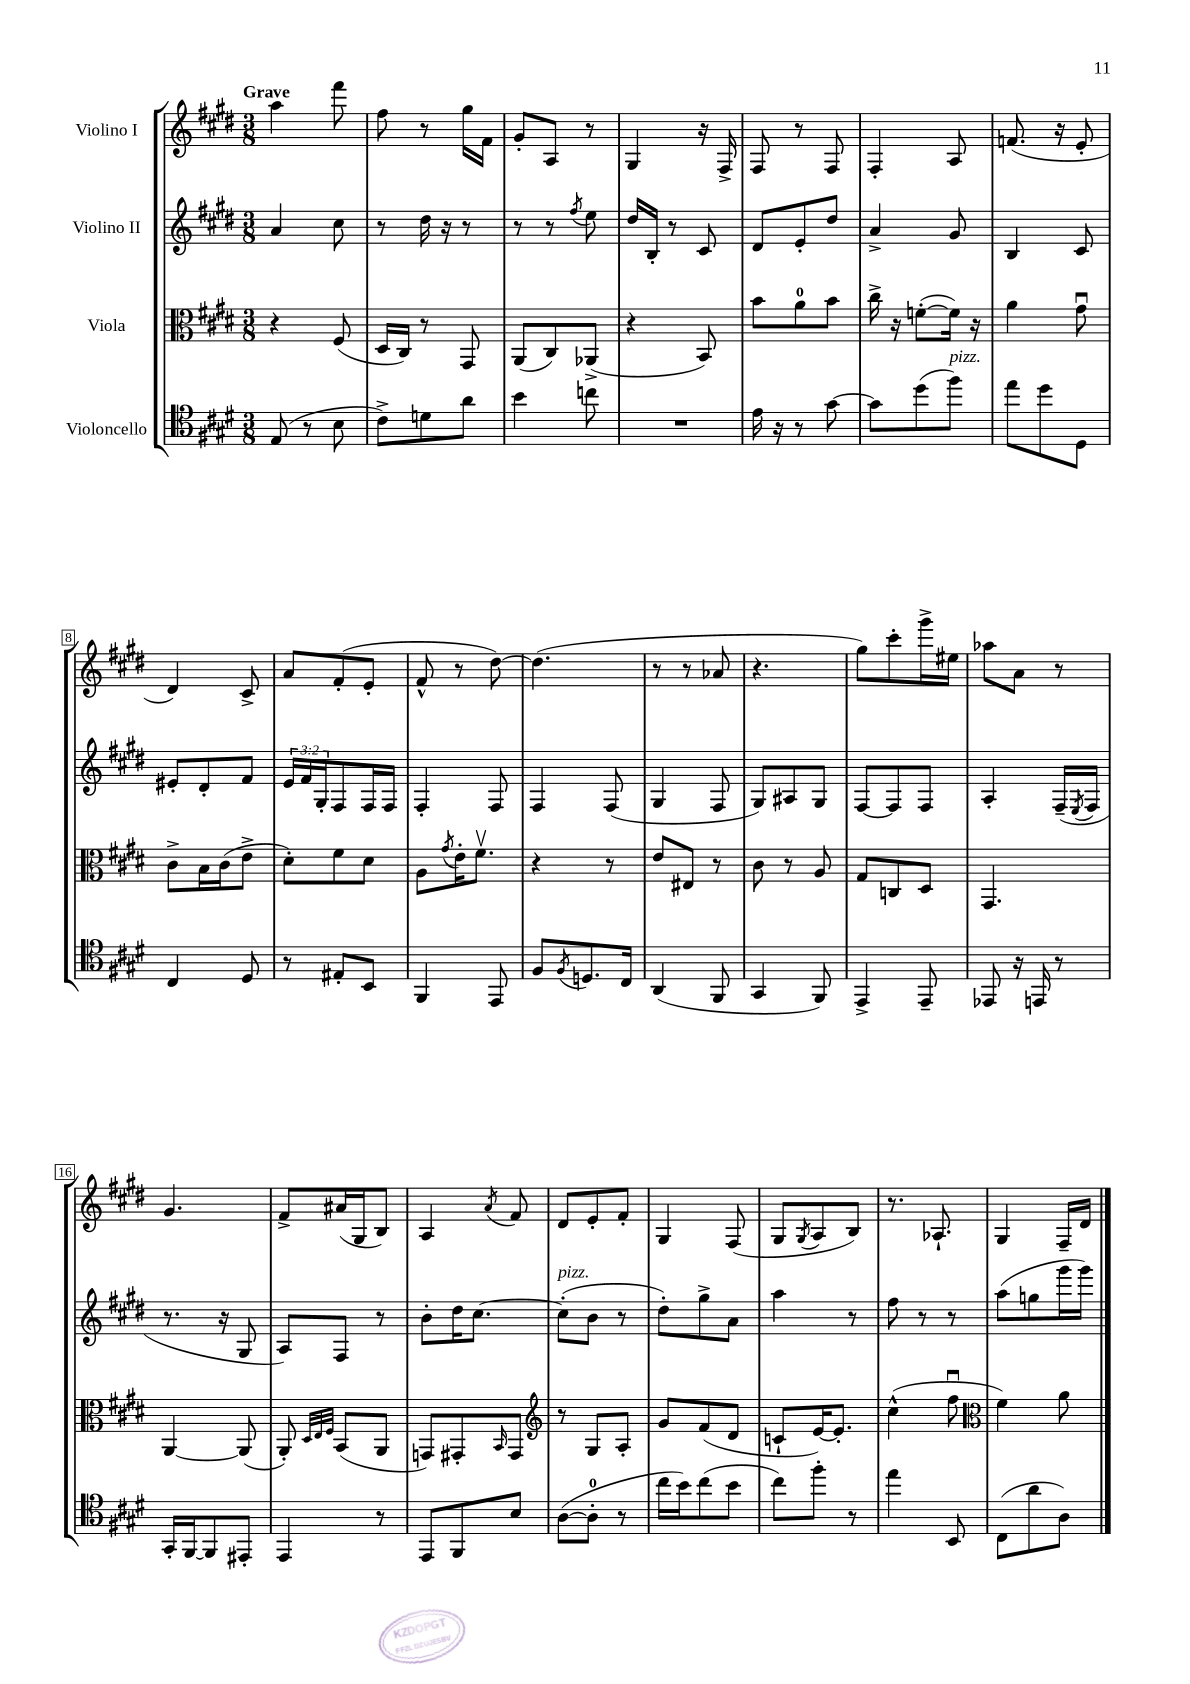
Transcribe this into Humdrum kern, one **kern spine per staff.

**kern	**kern	**kern	**kern
*part4	*part3	*part2	*part1
*staff4	*staff3	*staff2	*staff1
*I"Violoncello	*I"Viola	*I"Violino II	*I"Violino I
*clefC4	*clefC3	*clefG2	*clefG2
*k[f#c#g#d#]	*k[f#c#g#d#]	*k[f#c#g#d#]	*k[f#c#g#d#]
*M3/8	*M3/8	*M3/8	*M3/8
=1	=1	=1	=1
!	!	!	!LO:TX:a:B:t=Grave
(8E/	4r	4a/	4aa\
8r	.	.	.
8B\	(8F#/	8cc#\	8fff#\
=2	=2	=2	=2
8c#^\L)	16D#/LL	8r	8ff#\
.	16C#/JJ)	.	.
8dn\	8r	16dd#\	8r
.	.	16r	.
8a\J	8GG#/	8r	16gg#\LL
.	.	.	16f#\JJ
=3	=3	=3	=3
4b\	(8AA/L	8r	8g#'/L
.	8C#/)	8r	8A/J
.	.	8qff#/	.
8ccn\	(8AA-X^/J	8ee\	8r
=4	=4	=4	=4
4.r	4r	16dd#/LL	4G#/
.	.	16B'/JJ	.
.	.	8r	.
.	8BB/)	8c#/	16r
.	.	.	16F#^/
=5	=5	=5	=5
16e\	8b\L	8d#/L	8F#/
16r	.	.	.
8r	8a\	8e'/	8r
[8g#\	8b\J	8dd#/J	8F#/
=6	=6	=6	=6
8g#\L]	16cc#^\	4a^/	4F#'/
.	16r	.	.
(8dd#\	([8fn'\L	.	.
!LO:TX:a:i:t=pizz.	!	!	!
8ff#\J)	16f\Jk])	8g#/	8A/
.	16r	.	.
=7	=7	=7	=7
8ee\L	4a\	4B/	(8.fn/
8dd#\	.	.	.
.	.	.	16r
8D#\J	8g#u\	8c#/	8e'/
!!LO:LB:g=z
=8	=8	=8	=8
4C#/	8c#^\L	8e#X'/L	4d#/)
.	16B\L	8d#'/	.
.	(16c#\J	.	.
8D#/	8e^\J	8f#/J	8c#^/
=9	=9	=9	=9
8r	8d#'\L)	24e/LL	8a/L
.	.	24f#/	.
.	.	24G#'/J	.
8E#X'/L	8f#\	8F#/	(8f#'/
8BB/J	8d#\J	16F#/L	8e'/J
.	.	16F#/JJ	.
=10	=10	=10	=10
4FF#/	8A\L	4F#'/	8f#^^/
.	8qg#/	.	.
.	16e'\K	.	8r
.	8.f#v\J	.	.
8EE/	.	8F#/	[8dd#\)
=11	=11	=11	=11
8F#/L	4r	4F#/	(4.dd#\]
8qF#/	.	.	.
8.Dn/	.	.	.
.	8r	(8F#/	.
16C#/Jk	.	.	.
=12	=12	=12	=12
(4AA/	8e/L	4G#/	8r
.	8E#X/J	.	8r
8FF#/	8r	8F#/	8a-X/
=13	=13	=13	=13
4GG#/	8c#\	8G#/L)	4.r
.	8r	8A#X/	.
8FF#/)	8A/	8G#/J	.
=14	=14	=14	=14
4EE^/	8G#/L	[8F#/L	8gg#\L)
.	8Cn/	8F#/]	8ccc#'\
8EE~/	8D#/J	8F#/J	16ggg#^\L
.	.	.	16ee#X\JJ
=15	=15	=15	=15
8EE-X/	4.GG#/	4A'/	8aa-X\L
16r	.	.	8a\J
16EEn/	.	.	.
8r	.	(16F#~/LL	8r
.	.	8qE/	.
.	.	16F#/JJ	.
!!LO:LB:g=z
=16	=16	=16	=16
16GG#'/LL	[4AA/	8.r	4.g#/
[16FF#/J	.	.	.
8FF#/]	.	.	.
.	.	16r	.
8EE#X'/J	(8AA/]	8G#/	.
=17	=17	=17	=17
4EE/	8AA'/)	8A/L)	8f#^/L
.	32qqD#/LLL	.	.
.	32qqE/	.	.
.	32qqF#/JJJ	.	.
.	(8BB/L	8F#/J	(16a#X/L
.	.	.	16G#/J
8r	8AA/J	8r	8B/J)
=18	=18	=18	=18
8EE/L	8GGn/L)	8b'\L	4A/
8FF#/	8GG#X'/	16dd#\K	.
.	.	[8.cc#\J	.
.	16qqBB/	.	8qa/
8B/J	8GG#/J	.	8f#/
=19	=19	=19	=19
*	*clefG2	*	*
!	!	!LO:TX:a:i:t=pizz.	!
([8A\L	8r	(8cc#'\L]	8d#/L
8A'\J]	8G#/L	8b\J	8e'/
8r	8A'/J	8r	8f#'/J
=20	=20	=20	=20
16cc#\LL	8g#/L	8dd#'\L)	4G#/
16b\J)	.	.	.
(8cc#\	(8f#/	8gg#^\	.
8b\J	8d#/J	8a\J	(8F#/
=21	=21	=21	=21
8cc#\L)	8cn`/L	4aa\	8G#/L
.	.	.	8qG#/
8ff#'\J	[16e/K)	.	8A/
.	8.e'/J]	.	.
8r	.	8r	8B/J)
=22	=22	=22	=22
4ee\	(4cc#^^\	8ff#\	8.r
.	.	8r	.
.	.	.	8.A-X`/
8BB/	8ff#u\	8r	.
=23	=23	=23	=23
*	*clefC3	*	*
(8C#\L	4f#\)	(8aa\L	4G#/
8a\	.	8ggn\	.
8A\J)	8a\	16ggg#\L	16F#~/LL
.	.	16ggg#\JJ)	16d#/JJ
==	==	==	==
*-	*-	*-	*-
